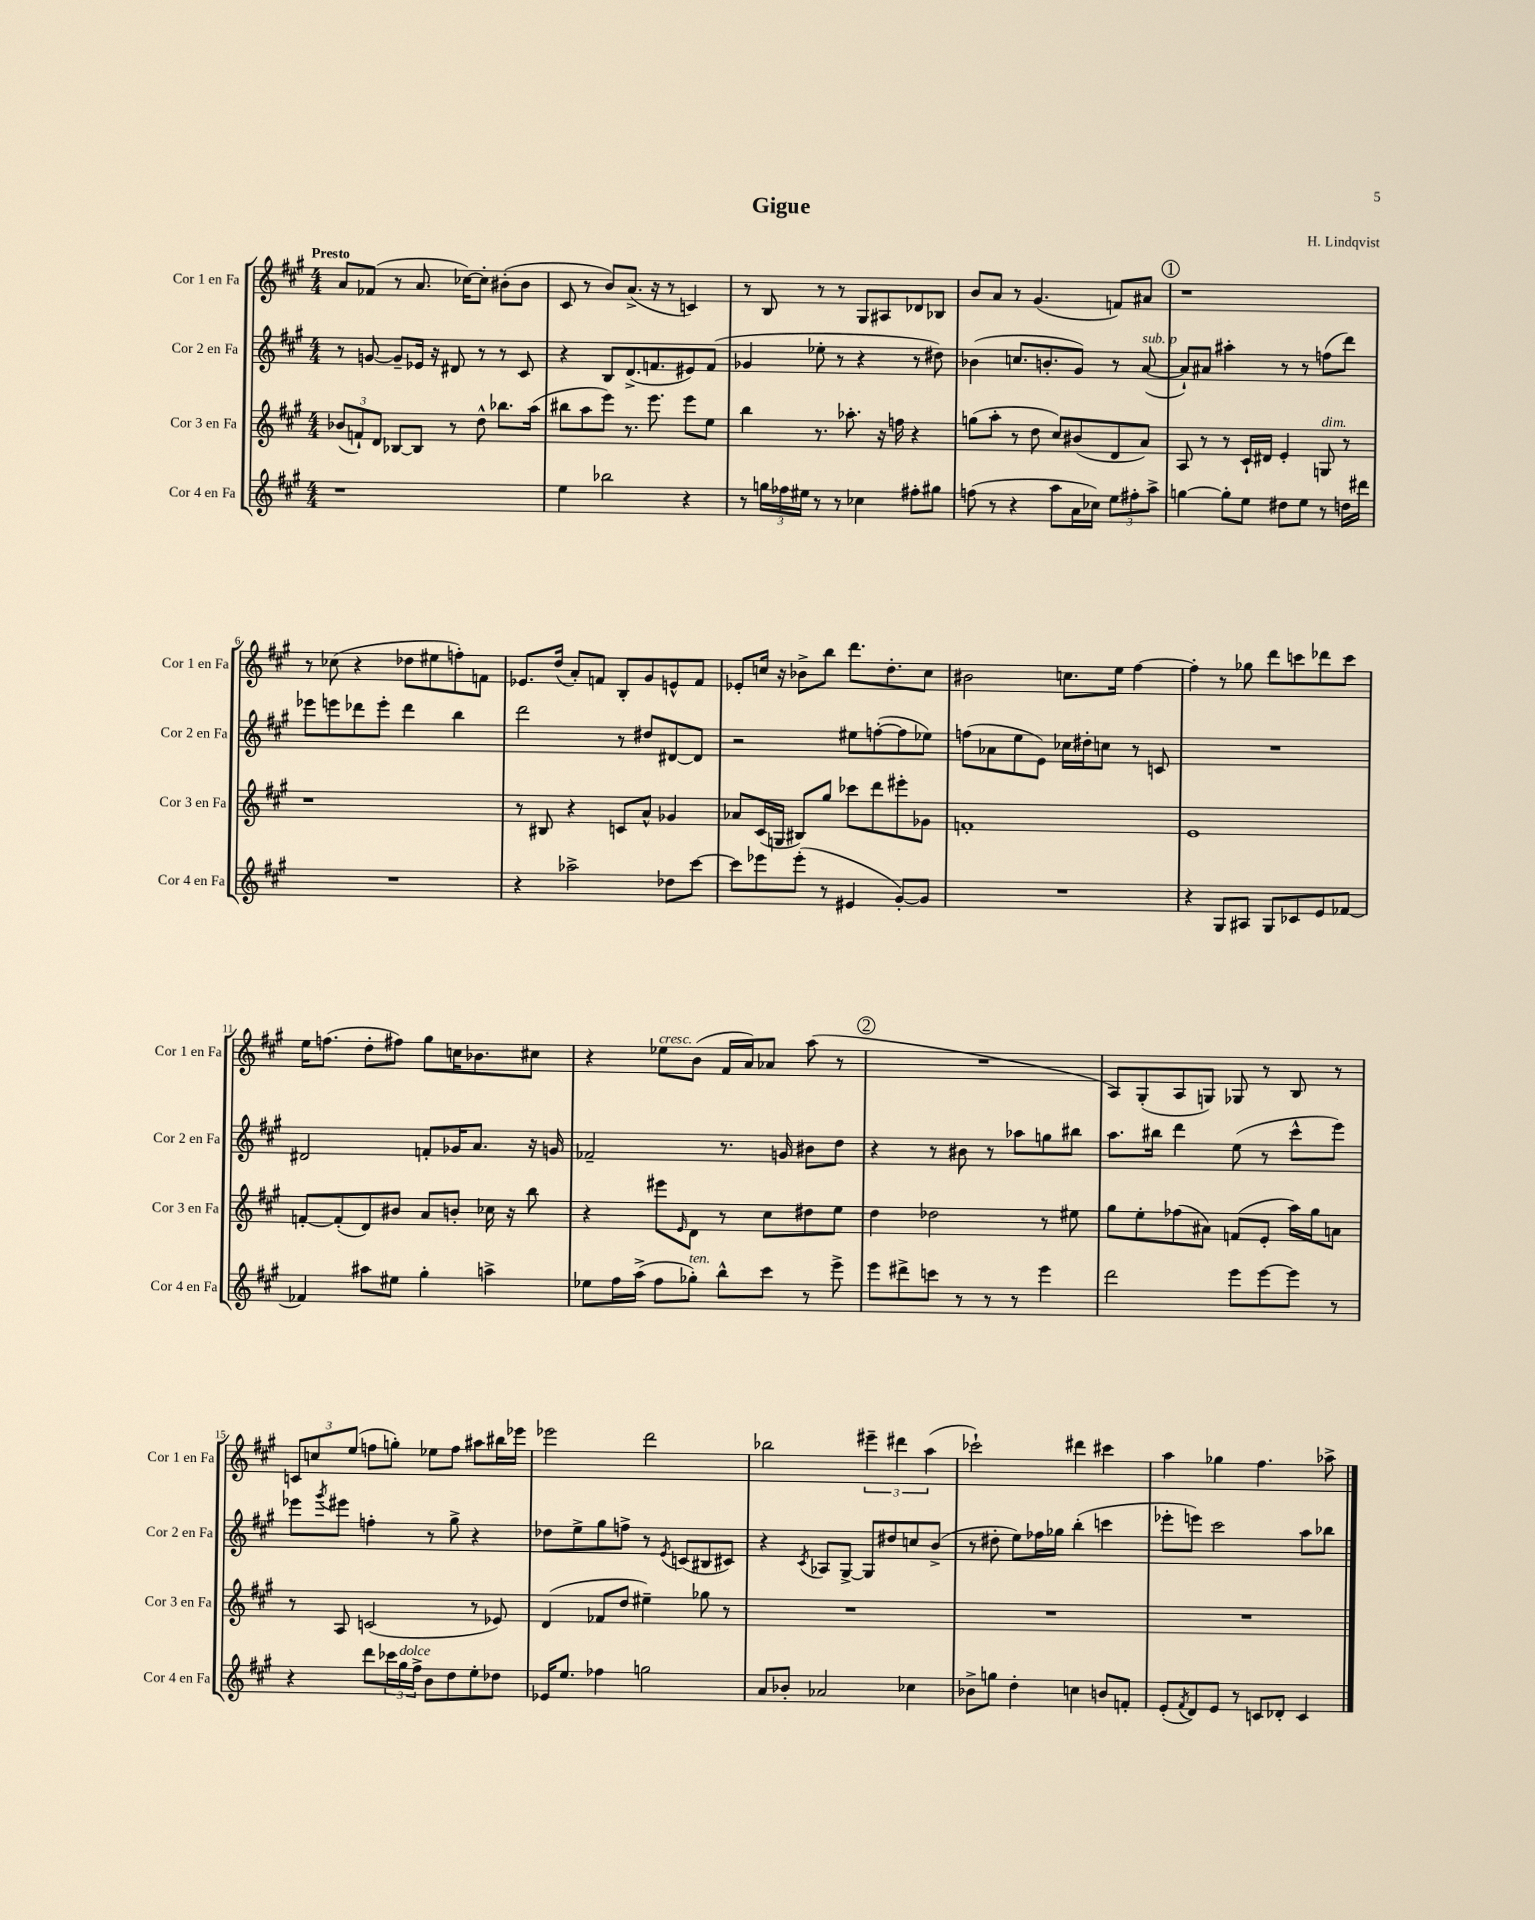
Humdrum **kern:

**kern	**kern	**kern	**kern
*part4	*part3	*part2	*part1
*staff4	*staff3	*staff2	*staff1
*I"Cor 4 en Fa	*I"Cor 3 en Fa	*I"Cor 2 en Fa	*I"Cor 1 en Fa
*I'Cor 4 en Fa	*I'Cor 3 en Fa	*I'Cor 2 en Fa	*I'Cor 1 en Fa
*clefG2	*clefG2	*clefG2	*clefG2
*k[f#c#g#]	*k[f#c#g#]	*k[f#c#g#]	*k[f#c#g#]
*M4/4	*M4/4	*M4/4	*M4/4
=1	=1	=1	=1
!	!	!	!LO:TX:a:B:t=Presto
1r	(12b-X/L	8r	8a/L
.	12fn`/)	.	.
.	.	[8gn/	(8f-X/J
.	12d/J	.	.
.	[8B-X/L	8g~/L]	8r
.	8B-/J]	16e-X/Jk	8.a/
.	.	16r	.
.	8r	8d#X/	.
.	.	.	[16cc-X\KL)
.	8dd^^\	8r	8cc-'\J]
.	8.bb-X\L	8r	(8b#X'\L
.	.	8c#/	8b#\J
.	(16aa\Jk	.	.
=2	=2	=2	=2
4ee\	8bb#X\L	4r	8c#/
.	8aa\	.	8r
2bb-X\	8eee\J)	8B/L	8b/L)
.	8.r	(8.d^/	(8.a^/J
.	8.eee\	8.fn/	16r
.	.	.	8r
4r	8eee\L	8e#X/)	4cn/)
.	8ee\J	(8f/J	.
=3	=3	=3	=3
8r	4bb\	4g-X/	8r
24ggn\LL	.	.	8B/
24ff-X\	.	.	.
24ee#X\JJ	.	.	.
8r	8.r	8ee-X'\	8r
8r	.	8r	8r
.	8.aa-X'\	.	.
4cc-X\	.	4r	8G#/L
.	16r	.	8A#X/
.	16ffn\	.	.
8ff#X'\L	4r	8r	8d-X/
8gg#X\J	.	8dd#X\)	8B-X/J
=4	=4	=4	=4
(8ffn\	(8ggn\L	(4b-X\	8b/L
8r	8aa'\J	.	8a/J
4r	8r	8.ccn/L	8r
.	8dd\	.	(4.g#/
.	.	8.bn'/	.
8aa\L	8cc#/L)	.	.
16a\L	(8b#X/	8g#/J)	.
16cc-X\JJ)	.	.	.
12ee\L	8d/	8r	8fn/L)
12ff#X'\	.	.	.
!	!	!LO:TX:a:i:t=sub. p	!
.	8a/J)	([8a/	8a#X/J
12aa^\J	.	.	.
!!LO:REH:place=s1:t=1
=5	=5	=5	=5
[4ggn\	8A/	8a`/L])	1r
.	8r	8a#X/J	.
8gg'\L]	8r	4aa#X'\	.
8ee\J	16c#`/LL	.	.
.	16d#X/JJ	.	.
8dd#X\L	4e'/	8r	.
8ee\J	.	8r	.
!	!LO:TX:a:i:t=dim.	!	!
8r	8Gn/	(8ffn\L	.
16ddn\LL	8r	8ddd\J)	.
16ddd#X\JJ	.	.	.
!!LO:LB:g=z
=6	=6	=6	=6
1r	1r	8eee-X\L	8r
.	.	8eeen\	(8cc-X\
.	.	8ddd-X\	4r
.	.	8eee'\J	.
.	.	4ddd-\	8dd-X\L
.	.	.	8ee#X\
.	.	4bb\	8ffn'\)
.	.	.	8fn\J
=7	=7	=7	=7
4r	8r	2ddd\	8.e-X/L
.	8B#X/	.	.
.	.	.	(16dd/Jk
2aa-X^\	4r	.	8a'/L)
.	.	.	8fn/J
.	8cn/L	8r	8B'/L
.	8a^^/J	8dd#X/L	8g#/
8dd-X\L	4g-X/	[8d#X/	8en^^/
[8ccc#\J	.	8d#/J]	8f/J
=8	=8	=8	=8
8ccc#\L]	8a-X/L	2r	8e-X'/L
8eee-X\	(16c#/L	.	16ccn/Jk
.	16Gn/JJ	.	16r
(8eee-'\J	8B#X/L)	.	8b-X^\L
8r	8gg#/J	.	8bb\J
4e#X/	8ccc-X\L	8ee#X\L	8.ddd\L
.	8ddd\	([8ffn'\	.
.	.	.	8.dd'\
[8g#'/L)	8eee#X'\	8ff\]	.
8g#/J]	8g-X\J	8ee-X\J)	8cc\J
=9	=9	=9	=9
1r	1fn'	(8ffn\L	2b#X\
.	.	8a-X\	.
.	.	8ee\	.
.	.	8e\J)	.
.	.	16cc-X\LL	8.ccn\L
.	.	16dd#X'\J	.
.	.	8ccn\J	.
.	.	.	16ee\Jk
.	.	8r	[4ff#\
.	.	8cn/	.
=10	=10	=10	=10
4r	1e	1r	4ff#'\]
8G#/L	.	.	8r
8A#X/J	.	.	8gg-X\
8G#/L	.	.	8ddd\L
8c-X/	.	.	8cccn\
8e/	.	.	8ddd-X\
[8f-X/J	.	.	8ccc\J
!!LO:LB:g=z
=11	=11	=11	=11
4f-X/]	[8fn'/L	2d#X/	16ee\KL
.	.	.	(8.ffn\J
.	(8f'/]	.	.
8aa#X\L	8d/)	.	8dd'\L
8ee#X\J	8b#X/J	.	8ff#X\J)
4gg#'\	8a/L	8fn'/L	8gg#\L
.	8bn'/J	16g-X/K	16ccn\K
.	.	8.a/J	8.b-X\
4aan^\	16cc-X\	.	.
.	16r	.	.
.	8bb\	16r	8cc#X\J
.	.	16gn/	.
=12	=12	=12	=12
8ee-X\L	4r	2f-X~/	4r
16ff#\L	.	.	.
(16aa^\JJ	.	.	.
!	!	!	!LO:TX:a:i:t=cresc.
8ff#\L	8eee#X\L	.	8ee-X\L
.	16qqe/	.	.
!LO:TX:a:i:t=ten.	!	!	!
8gg-X'\J)	8d\J	.	(8b\J
8bb^^\L	8r	8.r	16f#/LL
.	.	.	16a/J)
8ccc#\J	8cc#\L	.	8a-X/J
.	.	16gn/	.
8r	8dd#X\	8b#X\L	(8aa\
8eee^\	8ee\J	8dd\J	8r
!!LO:REH:place=s1:t=2
=13	=13	=13	=13
8eee\L	4dd\	4r	1r
8ddd#X^\	.	.	.
8cccn\J	2dd-X\	8r	.
8r	.	8b#X\	.
8r	.	8r	.
8r	.	8aa-X\L	.
4eee\	8r	8ggn\	.
.	8ee#X\	8bb#X\J	.
=14	=14	=14	=14
2ddd\	8gg#\L	8.aa\L	8A/L)
.	8ee'\	.	(8G#'/
.	.	16bb#X\Jk	.
.	(8ff-X\	4ddd\	8A/
.	8a#X\J)	.	8Gn/J)
8eee\L	(8fn/L	(8ee\	8G-X/
[8eee\	8e'/J	8r	8r
8eee\J]	16aa\LL)	8ccc#^^\L	8B/
.	16gg#\J	.	.
8r	8an\J	8eee\J)	8r
!!LO:LB:g=z
=15	=15	=15	=15
4r	8r	8eee-X\L	12cn/L
.	.	.	12ccn/
.	.	8qggg#/	.
.	8A/	8eee#X\J	.
.	.	.	(12ee/J
8ddd\L	(2cn/	4ffn'\	8ffn\L
24ccc-X\L	.	.	8ggn'\J)
!LO:TX:a:i:t=dolce	!	!	!
24gg#\	.	.	.
24ff#^\JJ	.	.	.
8b\L	.	8r	8ee-X\L
8dd\	.	8gg#^\	8ff\J
8ee'\	8r	4r	8aa#X\L
8dd-X\J	8e-X/)	.	16bb#X\L
.	.	.	16eee-X\JJ
=16	=16	=16	=16
16e-X/KL	(4d/	8dd-X\L	2eee-X\
8.ee/J	.	.	.
.	.	8ee^\	.
4ff-X\	8f-X/L	8gg#\	.
.	8dd/J	8ffn^\J	.
2ggn\	4ee#X~\)	8r	2ddd\
.	.	8qe/	.
.	.	(8cn/L	.
.	8gg-X\	8B#X/	.
.	8r	8c#X/J)	.
=17	=17	=17	=17
8a/L	1r	4r	2bb-X\
8b-X'/J	.	.	.
.	.	8qc#/	.
2a-X/	.	8A-X/L	.
.	.	[8G#^/J	.
.	.	8G#/L]	6eee#X~\
.	.	8dd#X/	.
.	.	.	6ddd#X\
4cc-X\	.	8ccn/	.
.	.	.	(6aa\
.	.	(8b^/J	.
=18	=18	=18	=18
8b-X^\L	1r	8r	2ccc-X`\)
8ggn\J	.	8dd#X'\	.
4dd'\	.	8ee\L)	.
.	.	16ff-X\L	.
.	.	16gg-X\JJ	.
4ccn\	.	(4bb'\	4ddd#X\
8bn/L	.	4cccn\	4ccc#X\
8fn'/J	.	.	.
=19	=19	=19	=19
(8e'/L	1r	8eee-X'\L	4aa\
8qf#/	.	.	.
8d/)	.	8eeen\J)	.
8e/J	.	2ccc#\	4gg-X\
8r	.	.	.
8cn/L	.	.	4.ff#\
8d-X'/J	.	.	.
4c/	.	8aa\L	.
.	.	8bb-X\J	8aa-X^\
==	==	==	==
*-	*-	*-	*-
